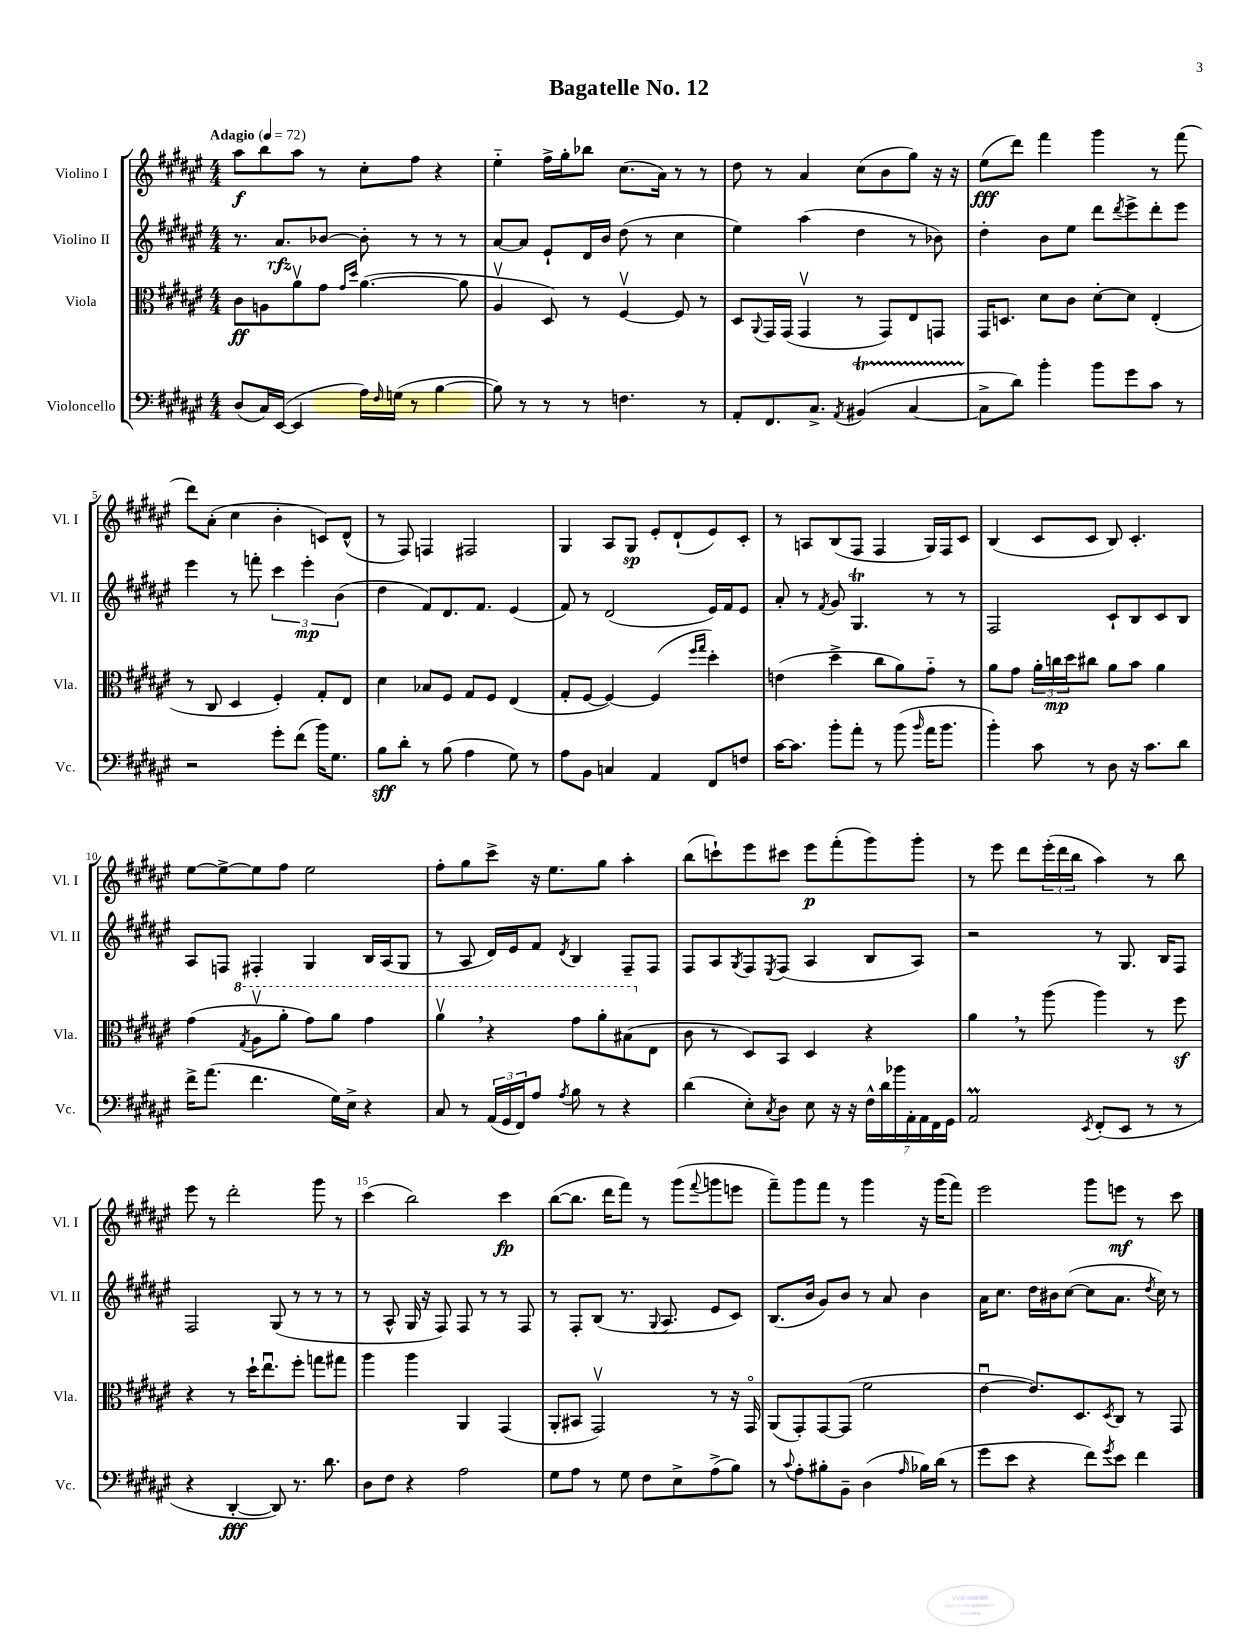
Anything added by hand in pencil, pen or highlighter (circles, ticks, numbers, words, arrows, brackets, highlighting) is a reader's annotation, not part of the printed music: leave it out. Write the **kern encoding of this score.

**kern	**kern	**kern	**kern
*staff4	*staff3	*staff2	*staff1
*clefF4	*clefC3	*clefG2	*clefG2
*k[f#c#g#d#a#e#]	*k[f#c#g#d#a#e#]	*k[f#c#g#d#a#e#]	*k[f#c#g#d#a#e#]
*M4/4	*M4/4	*M4/4	*M4/4
*MM72	*MM72	*MM72	*MM72
(8D#	8c#	8.r	8aa#
16C#)	8A	.	8bb
([16EE#	.	8.a#	.
4EE#]	8a#v	.	8aa#
.	8g#	[8b-	8r
.	16qqg#	.	.
.	16qqdd#	.	.
16A#)	([4.a#	8b-']	8cc#'
16qqF#	.	.	.
(16G	.	.	.
8r	.	8r	8ff#
[4B	.	8r	4r
.	8a#]	8r	.
=	=	=	=
8B])	4A#v	[8a#	4ee#'~
8r	.	8a#]	.
8r	8D#)	8e#`	16ff#^
.	.	.	16gg#'
8r	8r	16d#	8bb-
.	.	16b	.
4.F	[4F#v	(8dd#	(8.cc#
.	.	8r	.
.	.	.	16a#)
.	8F#]	4cc#	8r
8r	8r	.	8r
=	=	=	=
8AA#'	8D#	4ee#)	8dd#
.	8qqAA#	.	.
8.FF#	16GG#	.	8r
.	(16GG#	.	.
.	4GG#v	(4aa#	4a#
8.C#^	.	.	.
8qAA#	.	.	.
(4BB#	8r	4dd#	(8cc#
.	8GG#)	.	8b
[4C#	8E#	8r	8gg#)
.	8GG	8b-)	16r
.	.	.	16r
=	=	=	=
8C#^]	16GG#	4dd#'	(8ee#
.	8.D	.	.
8d#)	.	.	8ddd#)
4b'	8d#	8b	4fff#
.	8c#	8ee#	.
8b	[8d#'	8ddd#	4ggg#
.	.	8qddd#	.
8g#	8d#]	8eee#^	.
8c#	(4E#'	8ddd#'	8r
8r	.	8eee#	(8fff#
=	=	=	=
2r	8r	4eee#	8ddd#)
.	8C#	.	(8a#'
.	4D#	8r	4cc#
.	.	8fff'	.
8g#'	4F#')	6ccc#	4b'
(8f#	.	.	.
.	.	6eee#'	.
16b)	8G#'	.	8c)
8.G#	.	.	.
.	.	(6b	.
.	8E#	.	(8d#^^
=	=	=	=
8B	4d#	4dd#	8r
8d#'	.	.	8F#)
8r	8B-	8f#)	4F
(8B	8F#	8.d#	.
4A#	8G#	.	2F#
.	.	8.f#	.
.	8F#	.	.
8G#)	(4E#	(4e#	.
8r	.	.	.
=	=	=	=
8A#	8G#'	8f#)	4G#
8BB	[8F#	8r	.
4C	4F#_)	(2d#	8A#
.	.	.	8G#
4AA#	(4F#]	.	8e#'
.	.	.	(8d#`
.	16qqff#	.	.
.	16qqgg#	.	.
8FF#	4dd#')	16e#)	8e#)
.	.	16f#	.
8F	.	8e#	8c#'
=	=	=	=
[16c#	(4e	8a#'	8r
8.c#]	.	.	.
.	.	8r	8A
.	.	8qf#	.
8b'	4dd#^	8g#	(8B
8a#'	.	4.G#	8F#
8r	8cc#	.	4F#
(8b	8a#)	.	.
16qqb	.	.	.
16a#	8g#'~	8r	16G#)
8.b	.	.	16F#
.	8r	8r	8c#
=	=	=	=
4b')	8a#	2F#	(4B
.	8g#	.	.
8c#	24a#'	.	8c#
.	24cc	.	.
.	24dd#	.	.
8r	8cc#	.	8c#
8D#	8a#	8c#`	8B)
16r	8b	8B	4.c#'
8.c#	.	.	.
.	4a#	8c#	.
8d#	.	8B	.
=	=	=	=
16f#^	(4g#	8A#	[8ee#
(8.a#	.	.	.
.	.	8F	8ee#^_
.	8qg#	.	.
4.f#	8a#v	4F#'	8ee#]
.	8aa#'	.	8ff#
.	8gg#)	4G#	2ee#
16G#)	8aa#	.	.
16E#^	.	.	.
4r	4gg#	16B	.
.	.	(16A#	.
.	.	8G#	.
=	=	=	=
8C#	4aa#v	8r	8ff#'
8r	.	8A#	8gg#
(24AA#	4r	16d#)	8ccc#^
24GG#	.	.	.
.	.	16e#	.
24FF#)	.	.	.
8A#	.	8f#	16r
.	.	.	8.ee#
8qA#	.	8qd#	.
8B	8gg#	4B	.
8r	8aa#'	.	8gg#
4r	(8b#	8F#~	4aa#'
.	8E#	8F#	.
=	=	=	=
(4d#	8c#	8F#	(8bb
.	8r	8A#	8ccc`)
.	.	8qG#	.
8E#')	8D#)	8F#	8eee#
8qC#	.	8qE#	.
8D#	8BB	(8F#	8ccc#
8E#	4D#	4A#	8eee#
16r	.	.	(8fff#'
16r	.	.	.
28F#^^	4r	8B	8ggg#)
28d#	.	.	.
28b-	.	.	.
28AA#'	.	.	.
.	.	8A#)	8ggg#'
28AA#	.	.	.
28FF#	.	.	.
28GG#	.	.	.
=	=	=	=
2AA#	4a#	2r	8r
.	.	.	8eee#
.	8r	.	8ddd#
.	(8aa#	.	(24eee#'
.	.	.	24ddd#
.	.	.	24bb
8qEE#	.	.	.
(8FF#'	4aa#)	8r	4aa#)
8EE#	.	8.G#	.
8r	8r	.	8r
.	.	16B	.
8r	8ff#	8F#	8bb
=	=	=	=
4r	4r	2F#	8eee#
.	.	.	8r
[4DD#'	8r	.	2ddd#'
.	16dd#`	.	.
.	8.ee#u	.	.
8DD#])	.	(8G#	.
8.r	8ff#'	8r	.
.	8gg	8r	8ggg#
8.d#	.	.	.
.	8gg#	8r	8r
=	=	=	=
8D#	4aa#	8r	(4ccc#
8F#	.	8A#^^	.
4r	4aa#	16G#	2bb)
.	.	16r	.
.	.	8F#)	.
2A#	4AA#	8F#	.
.	.	8r	.
.	(4GG#	8r	4ccc#
.	.	8F#	.
=	=	=	=
8G#	8AA#'	8r	([8bb
8A#	8BB#	8F#'	8.bb]
8r	2GG#v)	(8B	.
.	.	.	16ddd#
8G#	.	8.r	8fff#)
8F#	.	.	8r
.	.	8qqG#	.
.	.	8.A#	.
8E#^	.	.	(8ggg#
.	.	.	8qqfff#
(8A#^	8r	8e#	8ggg
8B)	16r	8c#)	8eee
.	16GG#o	.	.
=	=	=	=
8r	(8AA#	(8.B	8fff#~)
8qqc#	.	.	.
8A#'	8GG#')	.	8ggg#
.	.	16b	.
8B#'	[8GG#	8g#)	8fff#
8BB~	(8GG#]	8b	8r
(4D#	2f#	8r	4ggg#
.	.	8a#	.
16qqA#	.	.	.
16B-)	.	4b	16r
(16d#	.	.	(16ggg#
8r	.	.	8fff#)
=	=	=	=
8g#	[4e#u	16a#	2eee#
.	.	8.cc#	.
8e#	.	.	.
4r	8.e#])	16dd#	.
.	.	16b#	.
.	.	([8cc#	.
.	8.D#	.	.
8f#)	.	8cc#]	8ggg#
8qg#	8qD#	.	.
8e#	8C#	8.a#	8eee
4f#	8r	.	8r
.	.	8qdd#	.
.	.	16cc#)	.
.	8GG#	8r	8ccc#
==	==	==	==
*-	*-	*-	*-
